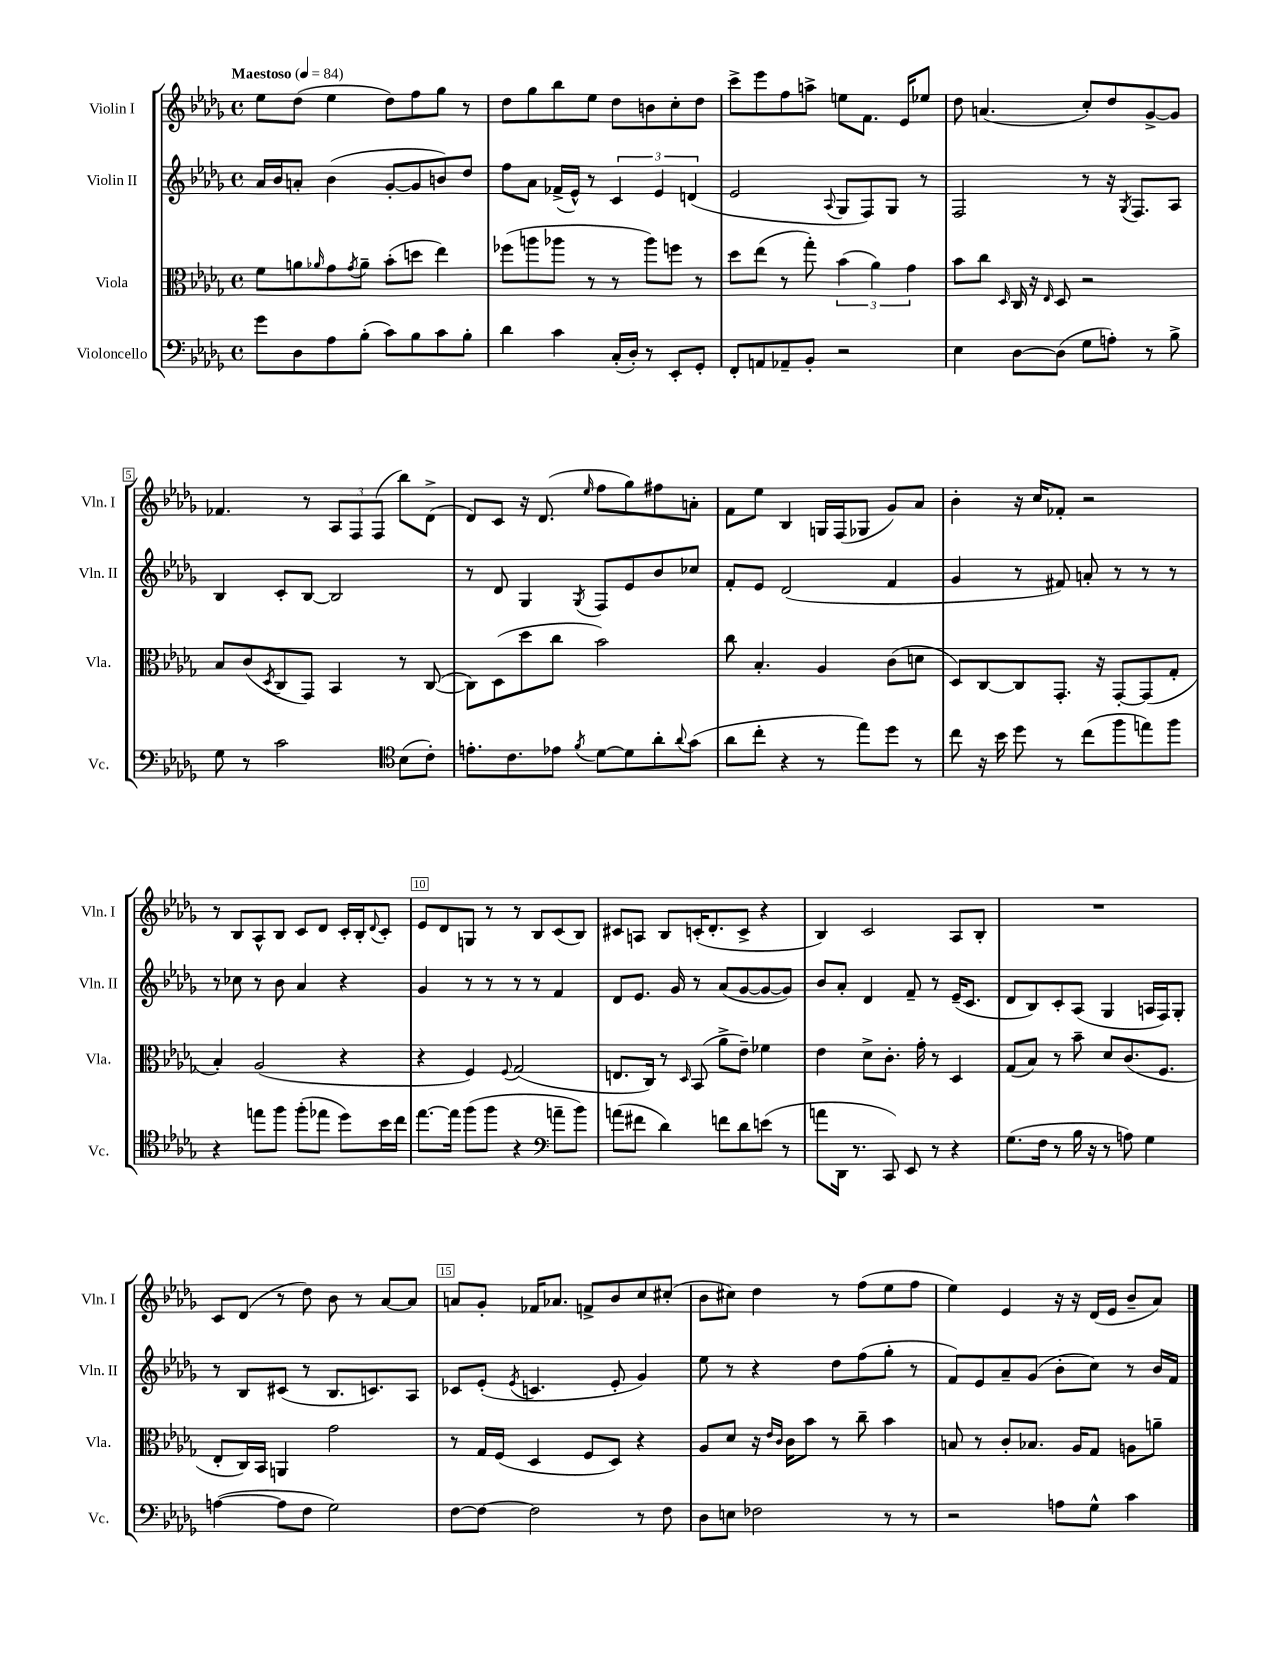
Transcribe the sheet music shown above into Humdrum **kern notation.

**kern	**kern	**kern	**kern
*staff4	*staff3	*staff2	*staff1
*clefF4	*clefC3	*clefG2	*clefG2
*k[b-e-a-d-g-]	*k[b-e-a-d-g-]	*k[b-e-a-d-g-]	*k[b-e-a-d-g-]
*M4/4	*M4/4	*M4/4	*M4/4
*met(c)	*met(c)	*met(c)	*met(c)
*MM84	*MM84	*MM84	*MM84
8g-	8f	16a-	8ee-
.	.	16b-	.
8D-	8a	8a'	(8dd-
.	16qqa-	.	.
8A-	8g-	(4b-	4ee-
.	8qg-	.	.
(8B-'	8a-~	.	.
8c)	(8b-'	[8g-'	8dd-)
8B-	8dd	8g-]	8ff
8c	4ee-)	8b)	8gg-
8B-'	.	8dd-	8r
=	=	=	=
4d-	(8ff-	8ff	8dd-
.	8aa	8a-	8gg-
4c	8aa-	(16f-^	8bb-
.	.	16e-^^)	.
.	8r	8r	8ee-
(16C'	8r	6c	8dd-
16D-')	.	.	.
8r	8aa-)	.	8b
.	.	6e-	.
8EE-'	8ff	.	8cc'
.	.	(6d	.
8GG-'	8r	.	8dd-
=	=	=	=
8FF'	8dd-	2e-	8ccc^
8AA	(8ee-	.	8eee-
8AA-~	8r	.	8ff
8BB-'	8gg-')	.	8aa^
.	.	8qqA-	.
2r	(6b-	8G-	8ee
.	.	8F)	8.f
.	6a-)	.	.
.	.	8G-	.
.	.	.	16e-
.	6g-	.	.
.	.	8r	8ee-
=	=	=	=
4E-	8b-	2F	8dd-
.	8cc	.	(4.a
.	16qqD-	.	.
[8D-	16C	.	.
.	16r	.	.
.	16qqE-	.	.
(8D-]	8D-	.	.
8G-	2r	8r	8cc')
8A')	.	16r	8dd-
.	.	8qG-	.
.	.	8.F	.
8r	.	.	[8g-^
8B-^	.	8A-	8g-]
=	=	=	=
8G-	8B-	4B-	4.f-
8r	(8c	.	.
.	8qD-	.	.
2c	8C	8c'	.
.	8GG-)	[8B-	8r
.	4BB-	2B-]	12A-
.	.	.	12F
.	.	.	(12F
*clefC4	*	*	*
(8B-	8r	.	8bb-)
8c')	([8C	.	(8d-^
=	=	=	=
8.e'	8C])	8r	8d-)
.	(8D-	8d-	8c
8.c	.	.	.
.	8dd-	4G-	16r
.	.	.	(8.d-
8e-	8cc	.	.
8qf	.	8qG-	16qqee-
[8d-	2b-)	8F	8ff
8d-]	.	8e-	8gg-)
8a-'	.	8b-	8ff#
8qqa-	.	.	.
(8g-	.	8cc-	8a'
=	=	=	=
8a-	8cc	8f'	8f
8cc'	4.B-'	8e-	8ee-
4r	.	(2d-	4B-
8r	4A-	.	16G
.	.	.	(16F
8ee-)	.	.	8G-
8dd-	(8c	4f	8g-)
8r	8d	.	8a-
=	=	=	=
8cc	8D-)	4g-	4b-'
16r	[8C	.	.
16b-	.	.	.
8dd-	8C]	8r	16r
.	.	.	16cc
8r	8.GG-'	8f#)	8f-'
(8cc	.	8a'	2r
.	16r	.	.
8ff	[8GG-'	8r	.
8ee)	(8GG-]	8r	.
8ff	8G-'	8r	.
=	=	=	=
4r	4B-')	8r	8r
.	.	8cc-	8B-
8ee	(2A-	8r	8A-^^
8ff	.	8b-	8B-
(8ff'	.	4a-	8c
8ee-	.	.	8d-
8dd-)	4r	4r	16c'
.	.	.	16B-'
.	.	.	8qqd-
16b-	.	.	8c'
16cc	.	.	.
=	=	=	=
[8.ee-	4r	4g-	8e-
.	.	.	8d-
16ee-]	.	.	.
(8ff	4F)	8r	8G
8ff	.	8r	8r
.	8qqF	.	.
4r	(2G-	8r	8r
.	.	8r	8B-
*clefF4	*	*	*
8a~	.	4f	(8c
8b-)	.	.	8B-)
=	=	=	=
(8a	8.E	8d-	8c#
8f#	.	8.e-	8A
.	16C)	.	.
4d-)	8r	.	8B-
.	.	16g-	.
.	16qqD-	.	.
.	(8BB-	8r	(16c'
.	.	.	8.d-'
8f	8a-^	(8a-	.
8d-	8e-~)	[8g-	8c^
(8e	4f-	8g-_	4r
8r	.	8g-])	.
=	=	=	=
8a	4e-	8b-	4B-)
16DD-	.	8a-'	.
8.r	.	.	.
.	8d-^	4d-	2c
8CC)	8.c'	.	.
8EE-	.	8f~	.
.	16g-'	.	.
8r	8r	8r	.
4r	4D-	(16e-~	8A-
.	.	8.c	.
.	.	.	8B-'
=	=	=	=
(8.G-	(8G-	8d-	1r
.	8B-)	8B-)	.
16F	.	.	.
8r	8r	8c'	.
16B-	8b-~	(8A-	.
16r	.	.	.
8r	8d-	4G-	.
8A)	(8.c	.	.
4G-	.	16A	.
.	8.F	16F)	.
.	.	8G-'	.
=	=	=	=
([4A	8E-'	8r	8c
.	16C)	8B-	(8d-
.	16BB-	.	.
8A]	4AA	(8c#	8r
8F	.	8r	8dd-)
2G-)	2g-	8.B-	8b-
.	.	.	8r
.	.	8.c)	.
.	.	.	[8a-
.	.	8A-	8a-]
=	=	=	=
[8F	8r	8c-	8a
8F_	16G-	(8e-'	8g-'
.	(16F	.	.
.	.	8qe-	.
2F]	4D-	4.c	16f-
.	.	.	8.a-
.	8F	.	8f^
.	8D-)	8e-'	8b-
8r	4r	4g-)	8cc
8F	.	.	(8cc#'
=	=	=	=
8D-	8A-	8ee-	8b-
8E	8d-	8r	8cc#)
2F-	16r	4r	4dd-
.	16qqe-	.	.
.	16qqc	.	.
.	16c	.	.
.	8b-	.	.
.	8r	8dd-	8r
.	8cc~	(8ff	(8ff
8r	4b-	8gg-'	8ee-
8r	.	8r	8ff
=	=	=	=
2r	8B	8f)	4ee-)
.	8r	8e-	.
.	8c'	8a-~	4e-
.	8.B-	(8g-	.
8A	.	8b-'	16r
.	16A-	.	16r
8G-^^	8G-	8cc)	(16d-
.	.	.	16e-
4c	8A	8r	8b-~
.	8a~	16b-	8a-)
.	.	16f	.
==	==	==	==
*-	*-	*-	*-
